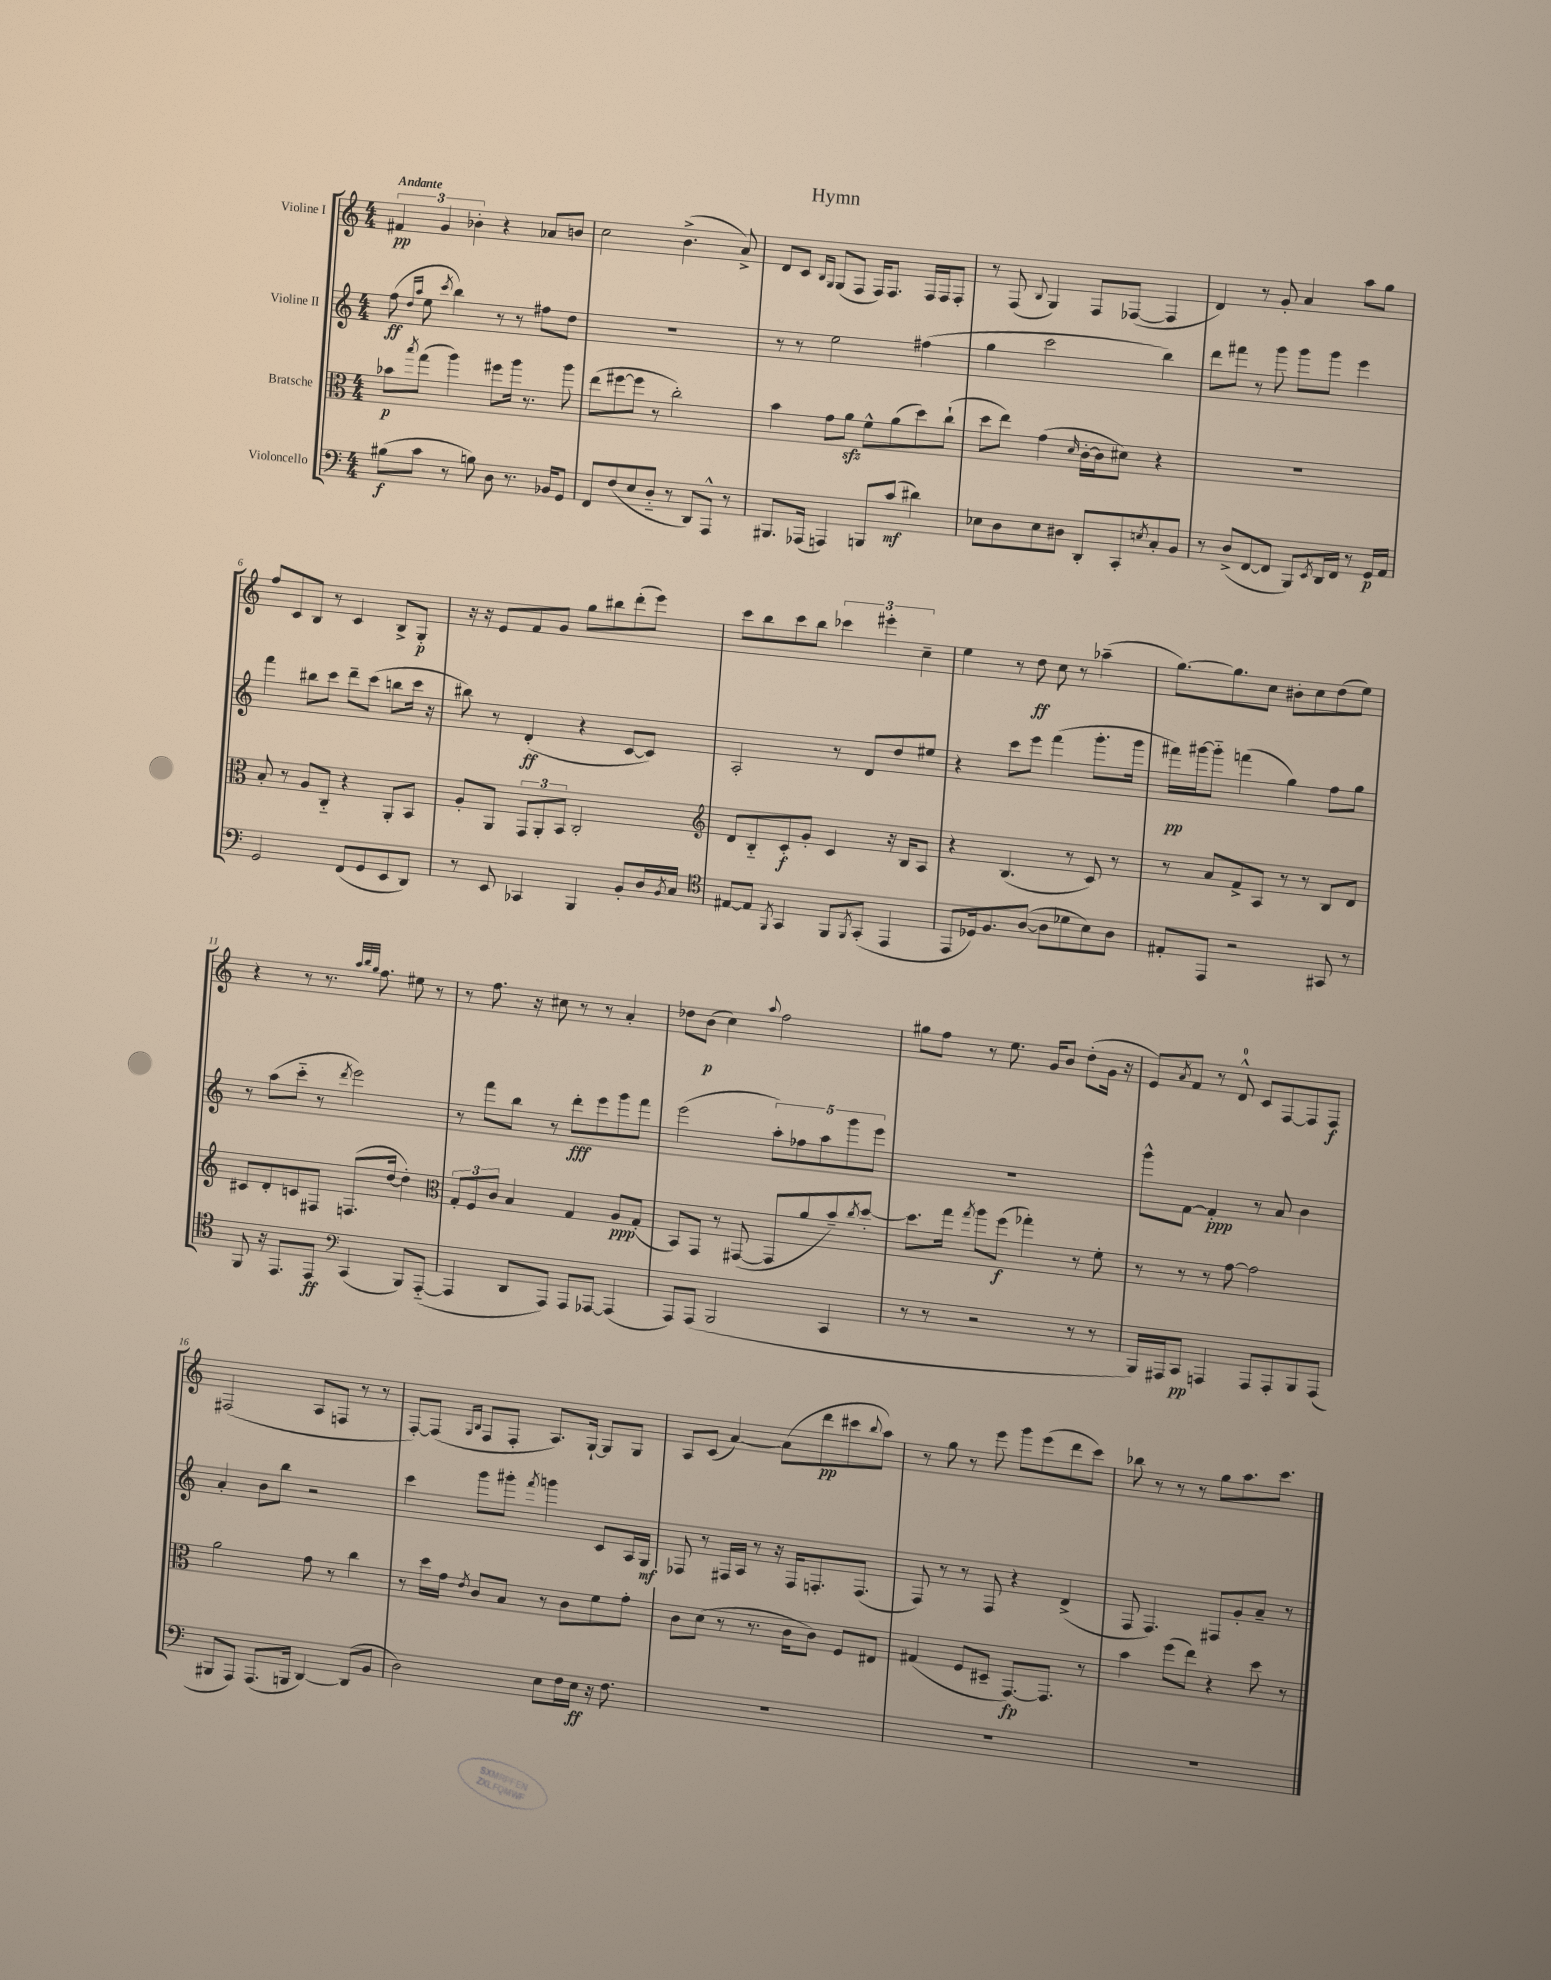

**kern	**kern	**kern	**kern
*staff4	*staff3	*staff2	*staff1
*clefF4	*clefC3	*clefG2	*clefG2
*k[]	*k[]	*k[]	*k[]
*M4/4	*M4/4	*M4/4	*M4/4
(8B#	8b-	(8ff	6f#
.	.	16qqdd	.
.	8qbb	16qqaa	.
8c	(8gg	8ee	.
.	.	.	6g
.	.	8qccc	.
8r	4aa)	4bb)	.
.	.	.	6b-'
8B)	.	.	.
8D	8ff#	8r	4r
8.r	16aa	8r	.
.	8.r	.	.
.	.	8ff#	8a-
16BB-	.	.	.
8GG	8aa	8dd	8b
=	=	=	=
8FF	(8ee	1r	2cc
(8F	[8ff#	.	.
8E	8ff#]	.	.
8D'~	8r	.	.
8r	2cc')	.	(4.b^
8DD)	.	.	.
8AAA^^	.	.	.
8r	.	.	8a^)
=	=	=	=
8.BBB#	4b	8r	8d
.	.	8r	8c
(16AAA-	.	.	.
.	.	.	16qqB
.	.	.	16qqG
4AAA)	8g	2ee	(8G
.	8a	.	8F
8BBB	8f^^	.	16F)
.	.	.	8.F
(8c	(8a	.	.
4d#)	8dd)	(4ff#	16F
.	.	.	16F
.	(8cc`	.	8F'
=	=	=	=
8E-	8dd	4gg	8r
8D	8ee)	.	(8F
.	.	.	8qqB
8E-	(4g	2ccc	4G)
8D#	.	.	.
.	16qqd	.	.
8DD'	[16c'	.	8F
.	16c]	.	.
8CC'	8d#)	.	([8F-
8qE	.	.	.
8C'	4r	4bb)	4F-]
8BB	.	.	.
=	=	=	=
8r	1r	8ddd	4d)
(8D^	.	8fff#	.
[8FF	.	8r	8r
8FF]	.	8ggg	8g'
8BBB)	.	8ggg	4a
8qEE	.	.	.
16DD	.	8ggg	.
16FF	.	.	.
8r	.	4eee	8aa
16GG	.	.	8gg
16AA	.	.	.
=	=	=	=
2GG	8B'	4fff	8ff
.	8r	.	8c
.	8A	8bb#	8B
.	8C'~	8ccc	8r
(8FF	4r	8ddd~	4c
8GG	.	(8ccc	.
8EE	8AA'	8bb	8B^
8DD)	8BB	16ccc	8G'
.	.	16r	.
=	=	=	=
8r	8A'	8bb#)	16r
.	.	.	16r
8EE	8AA	8r	8e
4CC-	12GG	(4d'	8f
.	12AA'	.	.
.	.	.	8g
.	12BB	.	.
4BBB	2C'	4r	8gg
.	.	.	8bb#
8BB'	.	[8c	(8ddd'
16D	.	8c])	8eee)
8qBB	.	.	.
16C	.	.	.
=	=	=	=
*clefC4	*clefG2	*	*
[8E#	8d	2A'	8ccc
8E#]	8B'~	.	8bb
8qFF	.	.	.
4GG	8c'	.	8ccc
.	8g'	.	8bb
8FF	4c	8r	6ccc-
8qFF	.	.	.
(8GG'	.	8d	.
.	.	.	6eee#'
4EE	16r	8dd	.
.	16B	.	.
.	.	.	6cc~
.	8A	8ee#	.
=	=	=	=
8EE	4r	4r	4ee
16D-)	.	.	.
8.F	.	.	.
.	(4.B	8ccc	8r
([8A	.	8eee	8dd
8A]	.	(4fff	8cc
8d-	8r	.	8r
8B)	8c)	8.ggg'	(4aa-~
8A	8r	.	.
.	.	16ggg	.
=	=	=	=
8E#'	8r	16fff#)	[8.gg)
.	.	[16ggg#	.
8EE	8a	8ggg#'~]	.
.	.	.	8.gg]
2r	8f^	(4fff	.
.	8A	.	8cc
.	8r	4gg)	8b#'
.	8r	.	8cc
8GG#	8B	8ff	(8dd
8r	8d	8gg	8ee)
=	=	=	=
8FF	8c#	8r	4r
16r	8d'	(8aa	.
8.EE	.	.	.
.	8c	8ccc'~	8r
8EE	8F#	8r	8.r
*clefF4	*	*	*
.	.	8qddd	.
(4CC	(8.F	2eee)	.
.	.	.	32qqaa
.	.	.	32qqbb
.	.	.	32qqgg
.	.	.	8.ff
.	[16dd	.	.
8BBB)	4dd'])	.	8ee#
([8AAA'~	.	.	8r
=	=	=	=
*	*clefC3	*	*
4AAA]	12G'	8r	8r
.	12F	.	.
.	.	8fff	8.ff
.	12c	.	.
8DD	4B	8bb	.
.	.	.	16r
8AAA)	.	8r	8cc#
8AAA	4G	8ddd'	8r
[8AAA-	.	8eee	8r
(4AAA-]	8A	8ggg	4a'
.	(8G'	8fff	.
=	=	=	=
8AAA)	8BB)	(2eee	8dd-
(8AAA	8GG	.	(8b
2BBB	8r	.	4cc)
.	([8GG#	.	.
.	.	.	8qqaa
.	8GG#]	10aa')	2ff
.	.	10ff-	.
.	8a	.	.
.	.	10aa	.
4CC	8b~)	.	.
.	.	10ggg	.
.	8qcc	.	.
.	[8dd'	.	.
.	.	10eee	.
=	=	=	=
8r	8.dd]	1r	8gg#
8r	.	.	8ff
.	16gg	.	.
.	8qgg	.	.
2r	8aa	.	8r
.	(8ff	.	8.ee
.	4gg-')	.	.
.	.	.	16g
.	.	.	8b
8r	8r	.	(8dd'
8r	8f'	.	16g
.	.	.	16r
=	=	=	=
16BBB)	8r	8ggg^^	8e)
16AAA#	.	.	.
.	.	.	8qa
8CC	8r	[8f	8f
4AAA	8r	4f']	8r
.	[8g	.	8d^^
8AAA	2g]	8r	8c
8AAA'	.	8a	[8F
8BBB	.	4b	8F]
(8AAA	.	.	8F
=	=	=	=
8BBB#	2a	4a'	(2F#
8AAA)	.	.	.
(8.AAA	.	8b	.
.	.	8bb	.
16BBB	.	.	.
[4DD)	8g	2r	8A
.	8r	.	8F
(8DD]	4cc	.	8r
8BB	.	.	8r
=	=	=	=
2D)	8r	4ccc	[8F')
.	16dd	.	(8F]
.	16g	.	.
.	.	.	16qqG
.	8qe	.	16qqB
.	8c	8ggg	8F
.	8B	8ggg#'	8F'
.	.	8qfff	.
8E	8r	4ggg	8.A)
16F	8c	.	.
16E	.	.	[16G`
16r	8f	8c	8G]
8.F	.	.	.
.	8g'	16A	8G
.	.	16G	.
=	=	=	=
1r	8c	8F-	8A
.	(8d	8r	(8c
.	8r	16F#	[4a)
.	.	16A	.
.	8.r	8r	.
.	.	16r	(8a]
.	16c	16F#	.
.	8c)	8.F'	8ddd
.	8F	.	8ccc#
.	.	(8.F	.
.	.	.	8qqbb
.	8E#	.	8aa)
=	=	=	=
1r	(4G#	8F)	8r
.	.	8r	8gg
.	8F	8r	8r
.	8D#~	8F	8eee
.	[8.GG)	4r	8ggg
.	.	.	(8eee
.	8.GG]	.	.
.	.	(4d^	8ddd
.	8r	.	8ccc)
=	=	=	=
1r	4b	8F	8bb-
.	.	4.F)	8r
.	(8ff	.	8r
.	8ee)	.	8r
.	4r	8F#	8gg
.	.	8g'	8.aa
.	8dd	8a~	.
.	.	.	8.ccc
.	8r	8r	.
==	==	==	==
*-	*-	*-	*-
